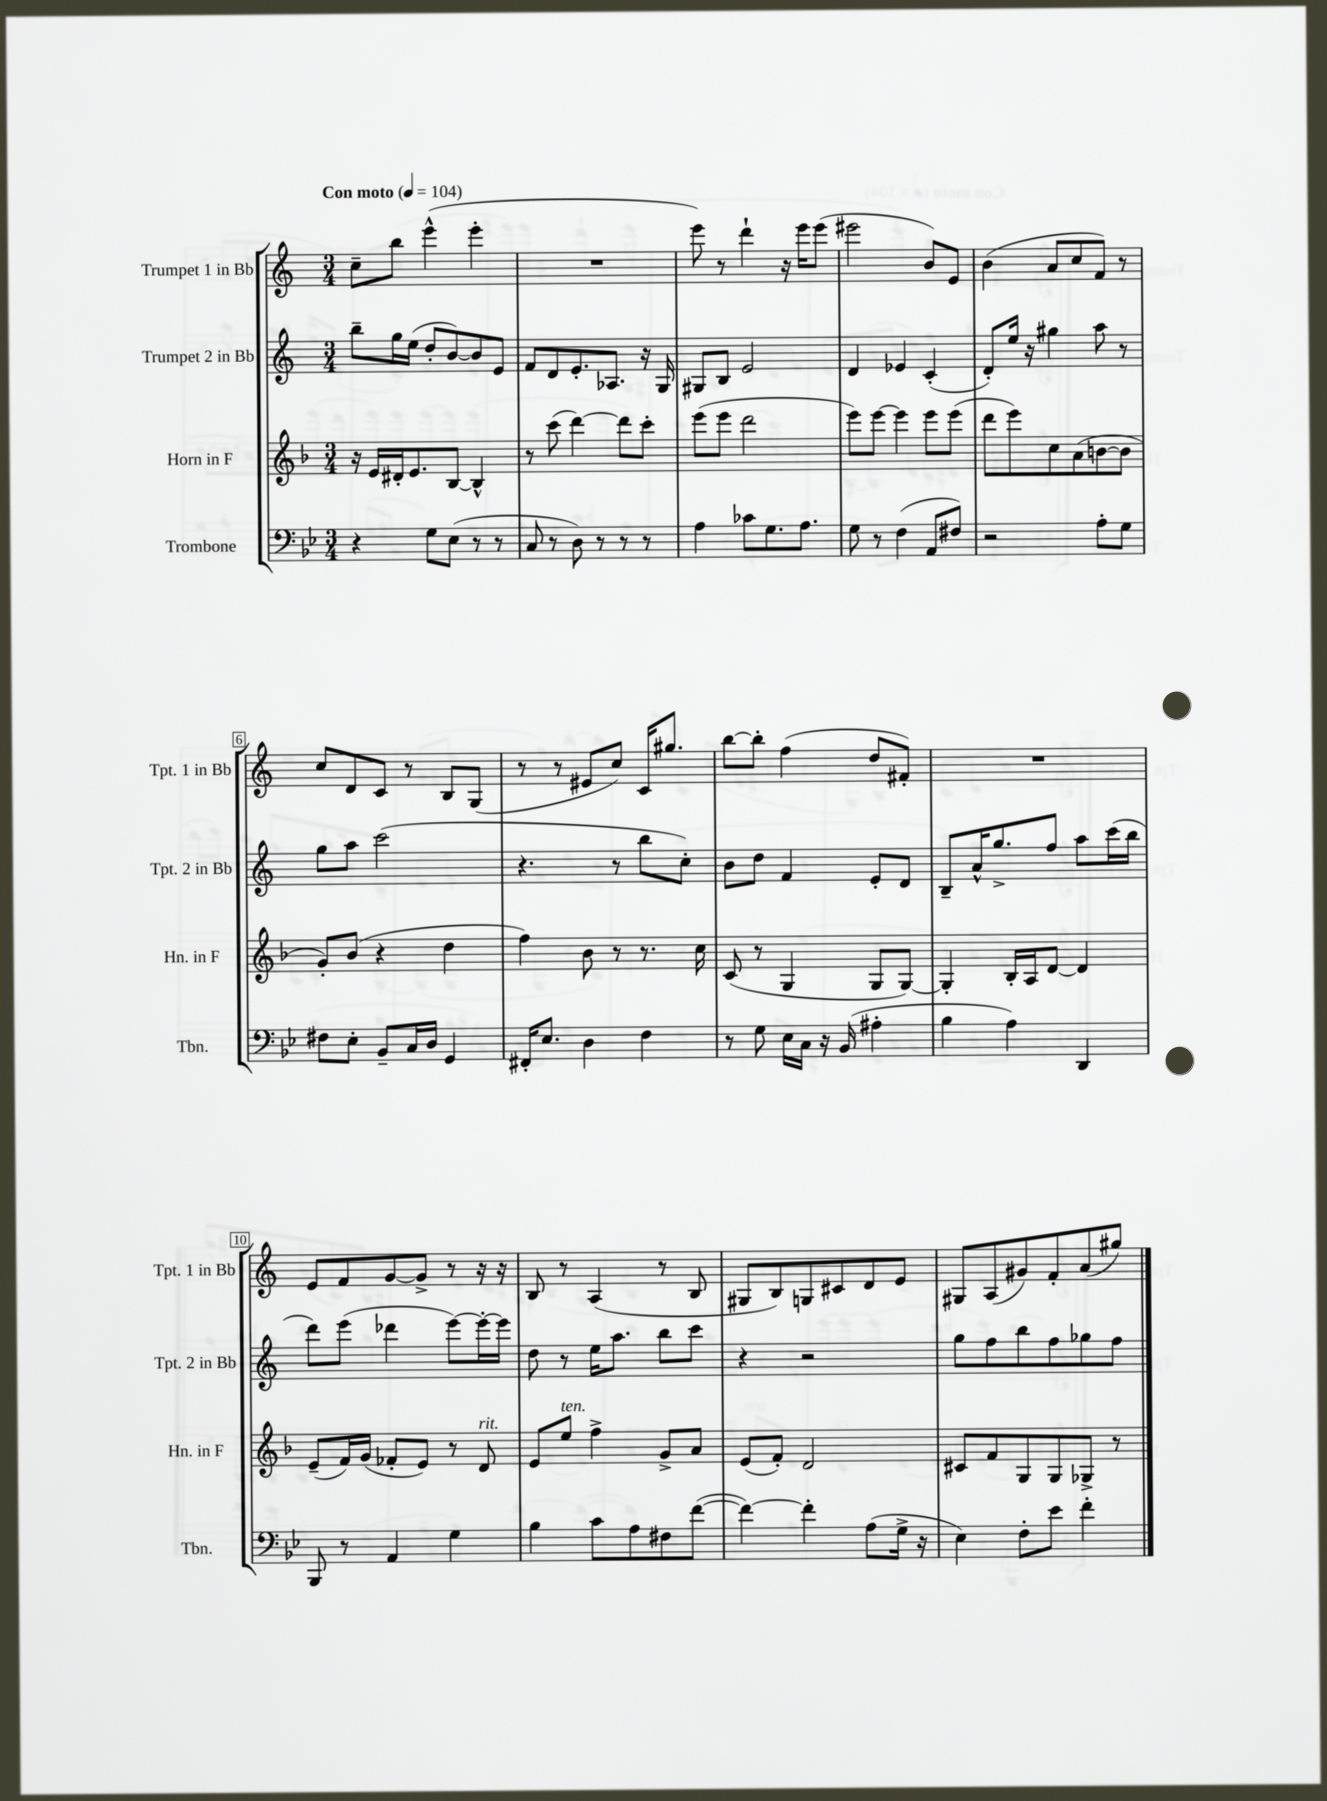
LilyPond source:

<<
\new StaffGroup <<
\new Staff = "s0" \with { instrumentName = "Trumpet 1 in Bb" shortInstrumentName = "Tpt. 1 in Bb" } {
    \clef treble \key c \major \numericTimeSignature \time 3/4 \tempo "Con moto" 4 = 104
    c''8-- b''8 e'''4-^( e'''4-. |
    R2. |
    e'''8) r8 d'''4-! r16 e'''16 e'''8( |
    eis'''2 b'8) e'8 |
    b'4( a'8 c''8 f'8) r8 |
    c''8 d'8 c'8 r8 b8 g8( |
    r8 r8 eis'8 c''8) c'16 gis''8. |
    b''8~ b''8-. f''4( d''8 fis'8-.) |
    R2. |
    e'8 f'8 g'8~ g'8-> r8 r16 r16 |
    b8 r8 a4( r8 b8 |
    gis8 b8) g8 cis'8 d'8 e'8 |
    gis8 a8( gis'8) f'8-. a'8( gis''8) \bar "|." |
}
\new Staff = "s1" \with { instrumentName = "Trumpet 2 in Bb" shortInstrumentName = "Tpt. 2 in Bb" } {
    \clef treble \key c \major \numericTimeSignature \time 3/4
    b''8-- g''16 e''16( d''8-. b'8~) b'8 e'8 |
    f'8 d'8 e'8.-. aes8. r16 g16 |
    gis8 b8 e'2 |
    d'4 ees'4 c'4-.( |
    d'8-.) e''16 r16 gis''4 a''8 r8 |
    g''8 a''8 c'''2( |
    r4. r8 b''8 c''8-.) |
    b'8 d''8 f'4 e'8-. d'8 |
    b8-- a'16-^ g''8.-> f''8 a''8 c'''16( b''16 |
    d'''8) e'''8( des'''4 e'''8~) e'''16~-. e'''16 |
    d''8 r8 e''16 a''8. b''8 c'''8 |
    r4 r2 |
    g''8 f''8 b''8 f''8 ges''8 f''8 \bar "|." |
}
\new Staff = "s2" \with { instrumentName = "Horn in F" shortInstrumentName = "Hn. in F" } {
    \clef treble \key f \major \numericTimeSignature \time 3/4
    r16 e'16 dis'16-. e'8. bes8~ bes4-^ |
    r8 c'''8( d'''4~) d'''8 c'''8-. |
    e'''8( e'''8 d'''2 |
    e'''8) e'''8~ e'''4 e'''8 e'''8( |
    d'''8 e'''8) c''8 a'8( b'8~ b'8 |
    g'8-.) bes'8( r4 d''4 |
    f''4) bes'8 r8 r8. c''16 |
    c'8( r8 g4 g8 g8~) |
    g4-. bes16-. a16 d'8~ d'4 |
    e'8--( f'16) g'16( fes'8-. e'8) r8 d'8^\markup { \italic "rit." } |
    e'8 e''8^\markup { \italic "ten." } f''4-> g'8-> a'8 |
    e'8( f'8-.) d'2 |
    cis'8 f'8 g8 g8 ges8-> r8 \bar "|." |
}
\new Staff = "s3" \with { instrumentName = "Trombone" shortInstrumentName = "Tbn." } {
    \clef bass \key bes \major \numericTimeSignature \time 3/4
    r4 g8 ees8( r8 r8 |
    c8 r8 d8) r8 r8 r8 |
    a4 ces'8 g8. a8. |
    g8 r8 f4( a,8 fis8) |
    r2 a8-. g8 |
    fis8 ees8-. bes,8-- c16 d16 g,4 |
    fis,16-. ees8. d4 f4 |
    r8 g8 ees16 c16 r16 bes,16( ais4-. |
    bes4 a4) d,4 |
    bes,,8 r8 a,4 g4 |
    bes4 c'8 a8 fis8 f'8~( |
    f'4~) f'4-. a8( g16-> r16 |
    ees4) f8-. ees'8 f'4-. \bar "|." |
}
>>
>>
\layout { \context { \Score \override BarNumber.stencil = #(make-stencil-boxer 0.1 0.3 ly:text-interface::print) } }
